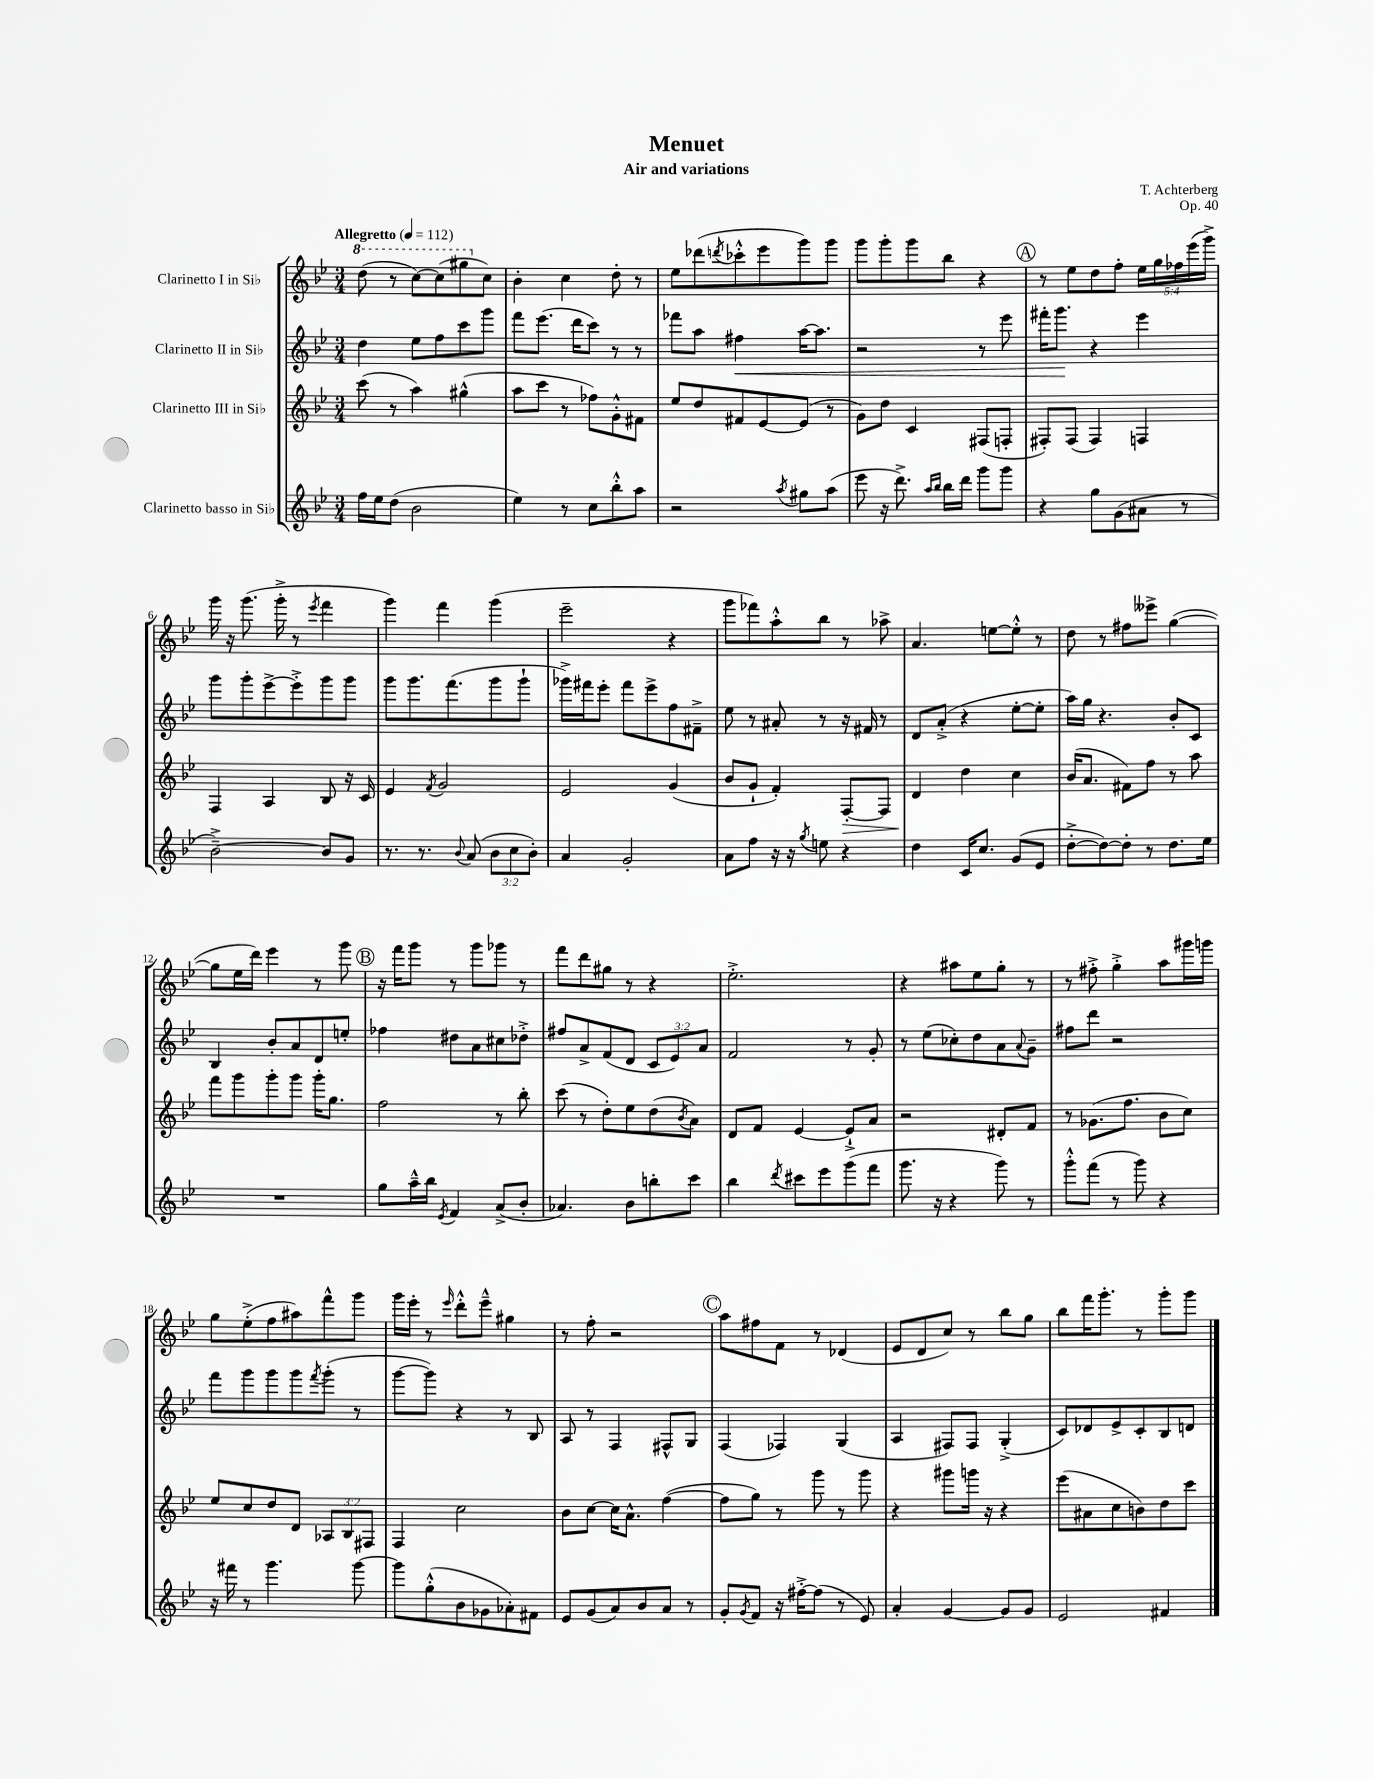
\header { title = "Menuet" composer = "T. Achterberg" subtitle = "Air and variations" opus = "Op. 40" }
<<
\new StaffGroup <<
\new Staff = "s0" \with { instrumentName = "Clarinetto I in Sib" } {
    \clef treble \key bes \major \numericTimeSignature \time 3/4 \override Staff.TupletNumber.text = #tuplet-number::calc-fraction-text \tempo "Allegretto" 4 = 112
    \ottava #1 d'''8( r8 c'''8~) c'''8( gis'''8 \ottava #0 c''8) |
    bes'4-. c''4 d''8-. r8 |
    ees''8 des'''8( \acciaccatura { d'''8 } ces'''8-.-^ ees'''8 g'''8) g'''8 |
    g'''8 g'''8-. g'''8 bes''8 r4 |
    \mark \markup { \circle "A" } r8 ees''8 d''8 f''8-. \tuplet 5/4 { ees''16 g''16 fes''16 ees'''16( g'''16->) } |
    g'''16 r16 g'''8.( g'''16-.-> r8 \acciaccatura { ees'''8 } f'''4 |
    g'''4) f'''4 g'''4( |
    ees'''2-- r4 |
    g'''8 fes'''8) a''8-.-^ bes''8 r8 aes''8-> |
    a'4. e''8~ e''8-.-^ r8 |
    d''8 r8 fis''8 eeses'''8-> g''4~( |
    g''8 ees''16 d'''16) ees'''4 r8 g'''8 |
    \mark \markup { \circle "B" } r16 f'''16 g'''8 r8 g'''8 ges'''8 r8 |
    f'''8 d'''8 gis''8 r8 r4 |
    ees''2.-.-> |
    r4 ais''8 ees''8 g''8-. r8 |
    r8 fis''8-.-> g''4-.-> a''8 gis'''16 g'''16 |
    g''8 ees''8-.->( f''8 ais''8) f'''8-^ g'''8 |
    g'''16 ees'''16-. r8 \grace { ees'''16 } d'''8-.-^ ees'''8---^ gis''4 |
    r8 f''8-. r2 |
    \mark \markup { \circle "C" } a''8 fis''8 f'8 r8 des'4( |
    ees'8 d'8 c''8) r8 bes''8 g''8 |
    bes''8 f'''16 g'''8.-. r8 g'''8-. g'''8 \bar "|." |
}
\new Staff = "s1" \with { instrumentName = "Clarinetto II in Sib" } {
    \clef treble \key bes \major \numericTimeSignature \time 3/4 \override Staff.TupletNumber.text = #tuplet-number::calc-fraction-text
    d''4 ees''8 f''8 c'''8 g'''8 |
    f'''8 ees'''8.( d'''16 c'''8) r8 r8 |
    fes'''8 a''8 fis''4\< a''16~ a''8. |
    r2 r8 ees'''8 |
    \mark \markup { \circle "A" } fis'''16-. g'''8.\! r4 ees'''4 |
    g'''8 g'''8-. ees'''8~-> ees'''8-.-> g'''8 g'''8 |
    g'''8 g'''8. f'''8.( g'''8 g'''8-! |
    ges'''16->) fis'''16 ees'''8-. fis'''8 ees'''8-> f''8 fis'8---> |
    ees''8 r8 ais'8-. r8 r16 fis'16 r8 |
    d'8 a'8-.->( r4 ees''8~-. ees''8-. |
    a''16) g''16 r4. bes'8-. c'8 |
    bes4 bes'8-. a'8 d'8 e''8-. |
    \mark \markup { \circle "B" } fes''4 dis''8 a'8 cis''8 des''8-.-> |
    fis''8 a'8-> f'8( d'8 \tuplet 3/2 { c'8 ees'8) a'8 } |
    f'2 r8 g'8-. |
    r8 ees''8( ces''8-.) d''8 a'8 \appoggiatura { a'8 } g'8-- |
    fis''8 d'''8 r2 |
    f'''8 g'''8 g'''8 g'''8 \acciaccatura { f'''8 } g'''8-.( r8 |
    g'''8~ g'''8) r4 r8 bes8 |
    a8 r8 f4 fis8-^ g8 |
    \mark \markup { \circle "C" } f4( fes4) g4( |
    a4 fis8) fis8 g4-.->( |
    c'8) des'8 ees'8-> c'8-. bes8 d'8 \bar "|." |
}
\new Staff = "s2" \with { instrumentName = "Clarinetto III in Sib" } {
    \clef treble \key bes \major \numericTimeSignature \time 3/4 \override Staff.TupletNumber.text = #tuplet-number::calc-fraction-text
    c'''8( r8 a''4) gis''4-^( |
    a''8 c'''8 r8 fes''8) g'8-.-^ fis'8 |
    ees''8 d''8 fis'8 ees'8~ ees'8( r8 |
    g'8) d''8 c'4 fis8( f8-. |
    \mark \markup { \circle "A" } fis8-.) fis8( fis4) f4 |
    f4 a4 bes8 r16 c'16 |
    ees'4 \acciaccatura { f'8 } g'2 |
    ees'2 g'4( |
    bes'8 g'8-! f'4-.) f8~-.\> f8 |
    d'4\! d''4 c''4 |
    bes'16( a'8. fis'8) f''8 r8 a''8 |
    f'''8 g'''8 g'''8-. g'''8 g'''16-. g''8. |
    \mark \markup { \circle "B" } f''2 r8 bes''8-. |
    c'''8( r8 d''8-.) ees''8 d''8( \acciaccatura { bes'8 } a'8) |
    d'8 f'8 ees'4~ ees'8-!-> a'8 |
    r2 dis'8-. f'8 |
    r8 ges'8.( f''8. bes'8 c''8) |
    ees''8 c''8 d''8 d'8 \tuplet 3/2 { aes8 bes8 fis8 } |
    f4 c''2 |
    bes'8 c''8~ c''16 a'8.-^ f''4~( |
    \mark \markup { \circle "C" } f''8 g''8) r8 g'''8 r8 g'''8 |
    r4 gis'''8 g'''16 r16 r4 |
    ees'''8( ais'8 c''8 b'8) d''8 c'''8 \bar "|." |
}
\new Staff = "s3" \with { instrumentName = "Clarinetto basso in Sib" } {
    \clef treble \key bes \major \numericTimeSignature \time 3/4 \override Staff.TupletNumber.text = #tuplet-number::calc-fraction-text
    f''16 ees''16 d''8( bes'2 |
    ees''4) r8 c''8 bes''8-.-^ a''8 |
    r2 \acciaccatura { a''8 } gis''8 a''8( |
    ees'''8 r16 d'''8.->) \grace { a''16 bes''16 } bes''16 d'''16 g'''8 g'''8 |
    \mark \markup { \circle "A" } r4 g''8 g'8( ais'8 r8 |
    bes'2~--->) bes'8 g'8 |
    r8. r8. \appoggiatura { bes'8 } a'8( \tuplet 3/2 { bes'8 c''8 bes'8-.) } |
    a'4 g'2-. |
    a'8 f''8 r16 r16 \acciaccatura { g''8 } e''8 r4 |
    d''4 c'16 c''8. g'8( ees'8 |
    d''8~-.-> d''8~) d''8-. r8 d''8. ees''16 |
    R2. |
    \mark \markup { \circle "B" } g''8 a''16---^ bes''16 \acciaccatura { ees'8 } f'4 a'8->( bes'8-. |
    aes'4.) bes'8 b''8-. c'''8 |
    bes''4 \acciaccatura { d'''8 } cis'''8 ees'''8 g'''8( f'''8 |
    g'''8. r16 r4 g'''8) r8 |
    g'''8-.-^ f'''8( r8 g'''8) r4 |
    r16 fis'''16 r8 g'''4. g'''8~ |
    g'''8 g''8-.-^( bes'8 ges'8 aes'8-.) fis'8 |
    ees'8 g'8( a'8) bes'8 a'8 r8 |
    \mark \markup { \circle "C" } g'8-. \acciaccatura { g'8 } f'8 r16 fis''16~-.-> fis''8( r8 ees'8) |
    a'4-. g'4~ g'8 g'8 |
    ees'2 fis'4 \bar "|." |
}
>>
>>
